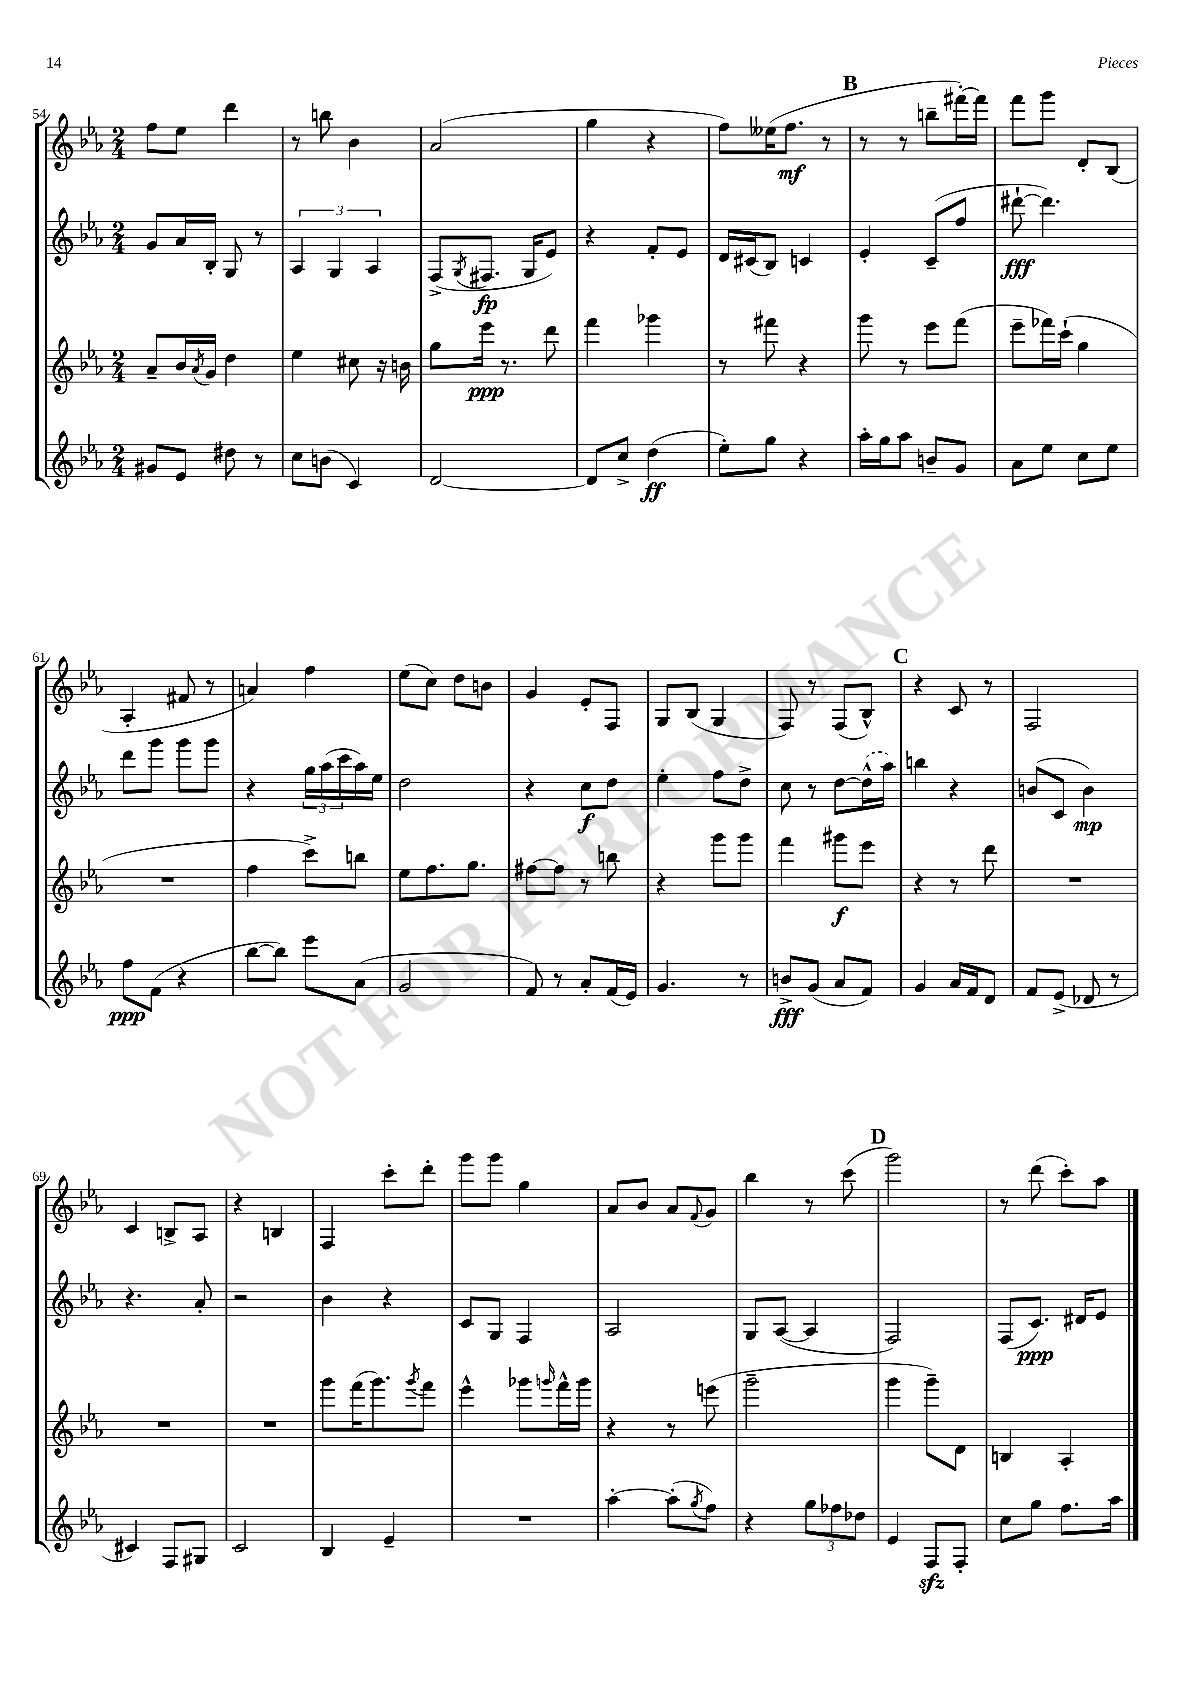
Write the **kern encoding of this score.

**kern	**kern	**kern	**kern
*staff4	*staff3	*staff2	*staff1
*clefG2	*clefG2	*clefG2	*clefG2
*k[b-e-a-]	*k[b-e-a-]	*k[b-e-a-]	*k[b-e-a-]
*M2/4	*M2/4	*M2/4	*M2/4
8g#/L	8a-~/L	8g/L	8ff\L
8e-/J	16b-/L	16a-/L	8ee-\J
.	8qa-/	.	.
.	16g/JJ	16B-'/JJ	.
8dd#\	4dd\	8G/	4ddd\
8r	.	8r	.
=	=	=	=
8cc\L	4ee-\	6A-/	8r
(8b\J	.	.	8bb\
.	.	6G/	.
4c/)	8cc#\	.	4b-\
.	.	6A-/	.
.	16r	.	.
.	16b\	.	.
=	=	=	=
[2d/	8gg\L	(8F^/L	(2a-/
.	.	8qG/	.
.	16eee-\Jk	8.F#/J	.
.	8.r	.	.
.	.	16G/LK	.
.	8ddd\	8e-/J)	.
=	=	=	=
8d/]L	4fff\	4r	4gg\
8cc^/J	.	.	.
(4dd\	4ggg-\	8f'/L	4r
.	.	8e-/J	.
=	=	=	=
8ee-'\L)	8r	16d/LL	8ff\L)
.	.	(16c#/J	.
8gg\J	8fff#\	8B-/J)	(16ee--\K
.	.	.	8.ff\J
4r	4r	4c/	.
.	.	.	8r
=	=	=	=
16aa-'\LL	8ggg\	4e-'/	8r
16gg\J	.	.	.
8aa-\J	8r	.	8r
8b~/L	8eee-\L	(8c~/L	8bb~\L
8g/J	(8fff\J	8ff/J	[16fff#'\L)
.	.	.	16fff#\]JJ
=	=	=	=
8a-\L	8eee-~\L	[8ddd#`\	8fff\L
8ee-\J	16fff-\L)	4.ddd#\])	8ggg\J
.	(16ccc`\JJ	.	.
8cc\L	4gg\	.	8d'/L
8ee-\J	.	.	(8B-/J
=	=	=	=
8ff\L	2r	8ddd\L	4A-'/
(8f\J	.	8ggg\J	.
4r	.	8ggg\L	8f#/
.	.	8ggg\J	8r
=	=	=	=
[8bb-\L	4ff\	4r	4a/)
8bb-\]J)	.	.	.
8eee-\L	8ccc^\L)	24gg\LL	4ff\
.	.	(24aa-\	.
.	.	24ccc\	.
(8a-\J	8bb\J	16aa-\)	.
.	.	16ee-\JJ	.
=	=	=	=
2g/	8ee-\L	2dd\	(8ee-\L
.	8.ff\	.	8cc\J)
.	.	.	8dd\L
.	8.gg\J	.	.
.	.	.	8b\J
=	=	=	=
8f/)	[8ff#\L	4r	4g/
8r	8ff#\]J	.	.
8a-'/L	8r	8cc\L	8e-'/L
(16f/L	8bb\	8dd\J	8F/J
16e-/JJ)	.	.	.
=	=	=	=
4.g/	4r	4ee-'\	8G/L
.	.	.	(8B-/J
.	8ggg\L	8ff\L	4G/
8r	8ggg\J	8dd^\J	.
=	=	=	=
8b^/L	4fff\	8cc\	8F/)
(8g/J	.	8r	8r
8a-/L	8ggg#\L	[8dd\L	(8F/L
8f/J)	8eee-\J	(16dd^^\]L	8B-^^/J)
.	.	16aa-\JJ)	.
=	=	=	=
4g/	4r	4bb\	4r
16a-/LL	8r	4r	8c/
16f/J	.	.	.
8d/J	8ddd\	.	8r
=	=	=	=
8f/L	2r	(8b/L	2F/
(8e-^/J	.	8c/J	.
8d-/	.	4b\)	.
8r	.	.	.
=	=	=	=
4c#/)	2r	4.r	4c/
8F/L	.	.	8B^/L
8G#/J	.	8a-'/	8A-/J
=	=	=	=
2c/	2r	2r	4r
.	.	.	4B/
=	=	=	=
4B-/	8ggg\L	4b-\	4F/
.	(16fff\K	.	.
.	8.ggg\)	.	.
4e-~/	.	4r	8ccc'\L
.	8qggg/	.	.
.	8fff\J	.	8ddd'\J
=	=	=	=
2r	4eee-^^\	8c/L	8ggg\L
.	.	8G/J	8ggg\J
.	8ggg-\L	4F/	4gg\
.	16qqggg/	.	.
.	16fff^^\L	.	.
.	16ggg\JJ	.	.
=	=	=	=
[4aa-'\	4r	2A-/	8a-/L
.	.	.	8b-/J
(8aa-'\]L	8r	.	8a-/L
8qgg/	.	.	8qqf/
8ff\J)	(8eee\	.	8g/J
=	=	=	=
4r	2ggg~\	8G/L	4bb-\
.	.	([8A-/J	.
12gg\L	.	4A-/]	8r
12ff-\	.	.	.
.	.	.	(8ccc\
12dd-\J	.	.	.
=	=	=	=
4e-/	4ggg\	2F/)	2ggg\)
8F/L	8ggg~\L)	.	.
8F'/J	8d\J	.	.
=	=	=	=
8cc\L	4B/	(8F/L	8r
8gg\J	.	8.c/J)	(8ddd\
8.ff\L	4A-'/	.	8ccc'\L)
.	.	16d#/LK	.
.	.	8e-/J	8aa-\J
16aa-\Jk	.	.	.
==	==	==	==
*-	*-	*-	*-
